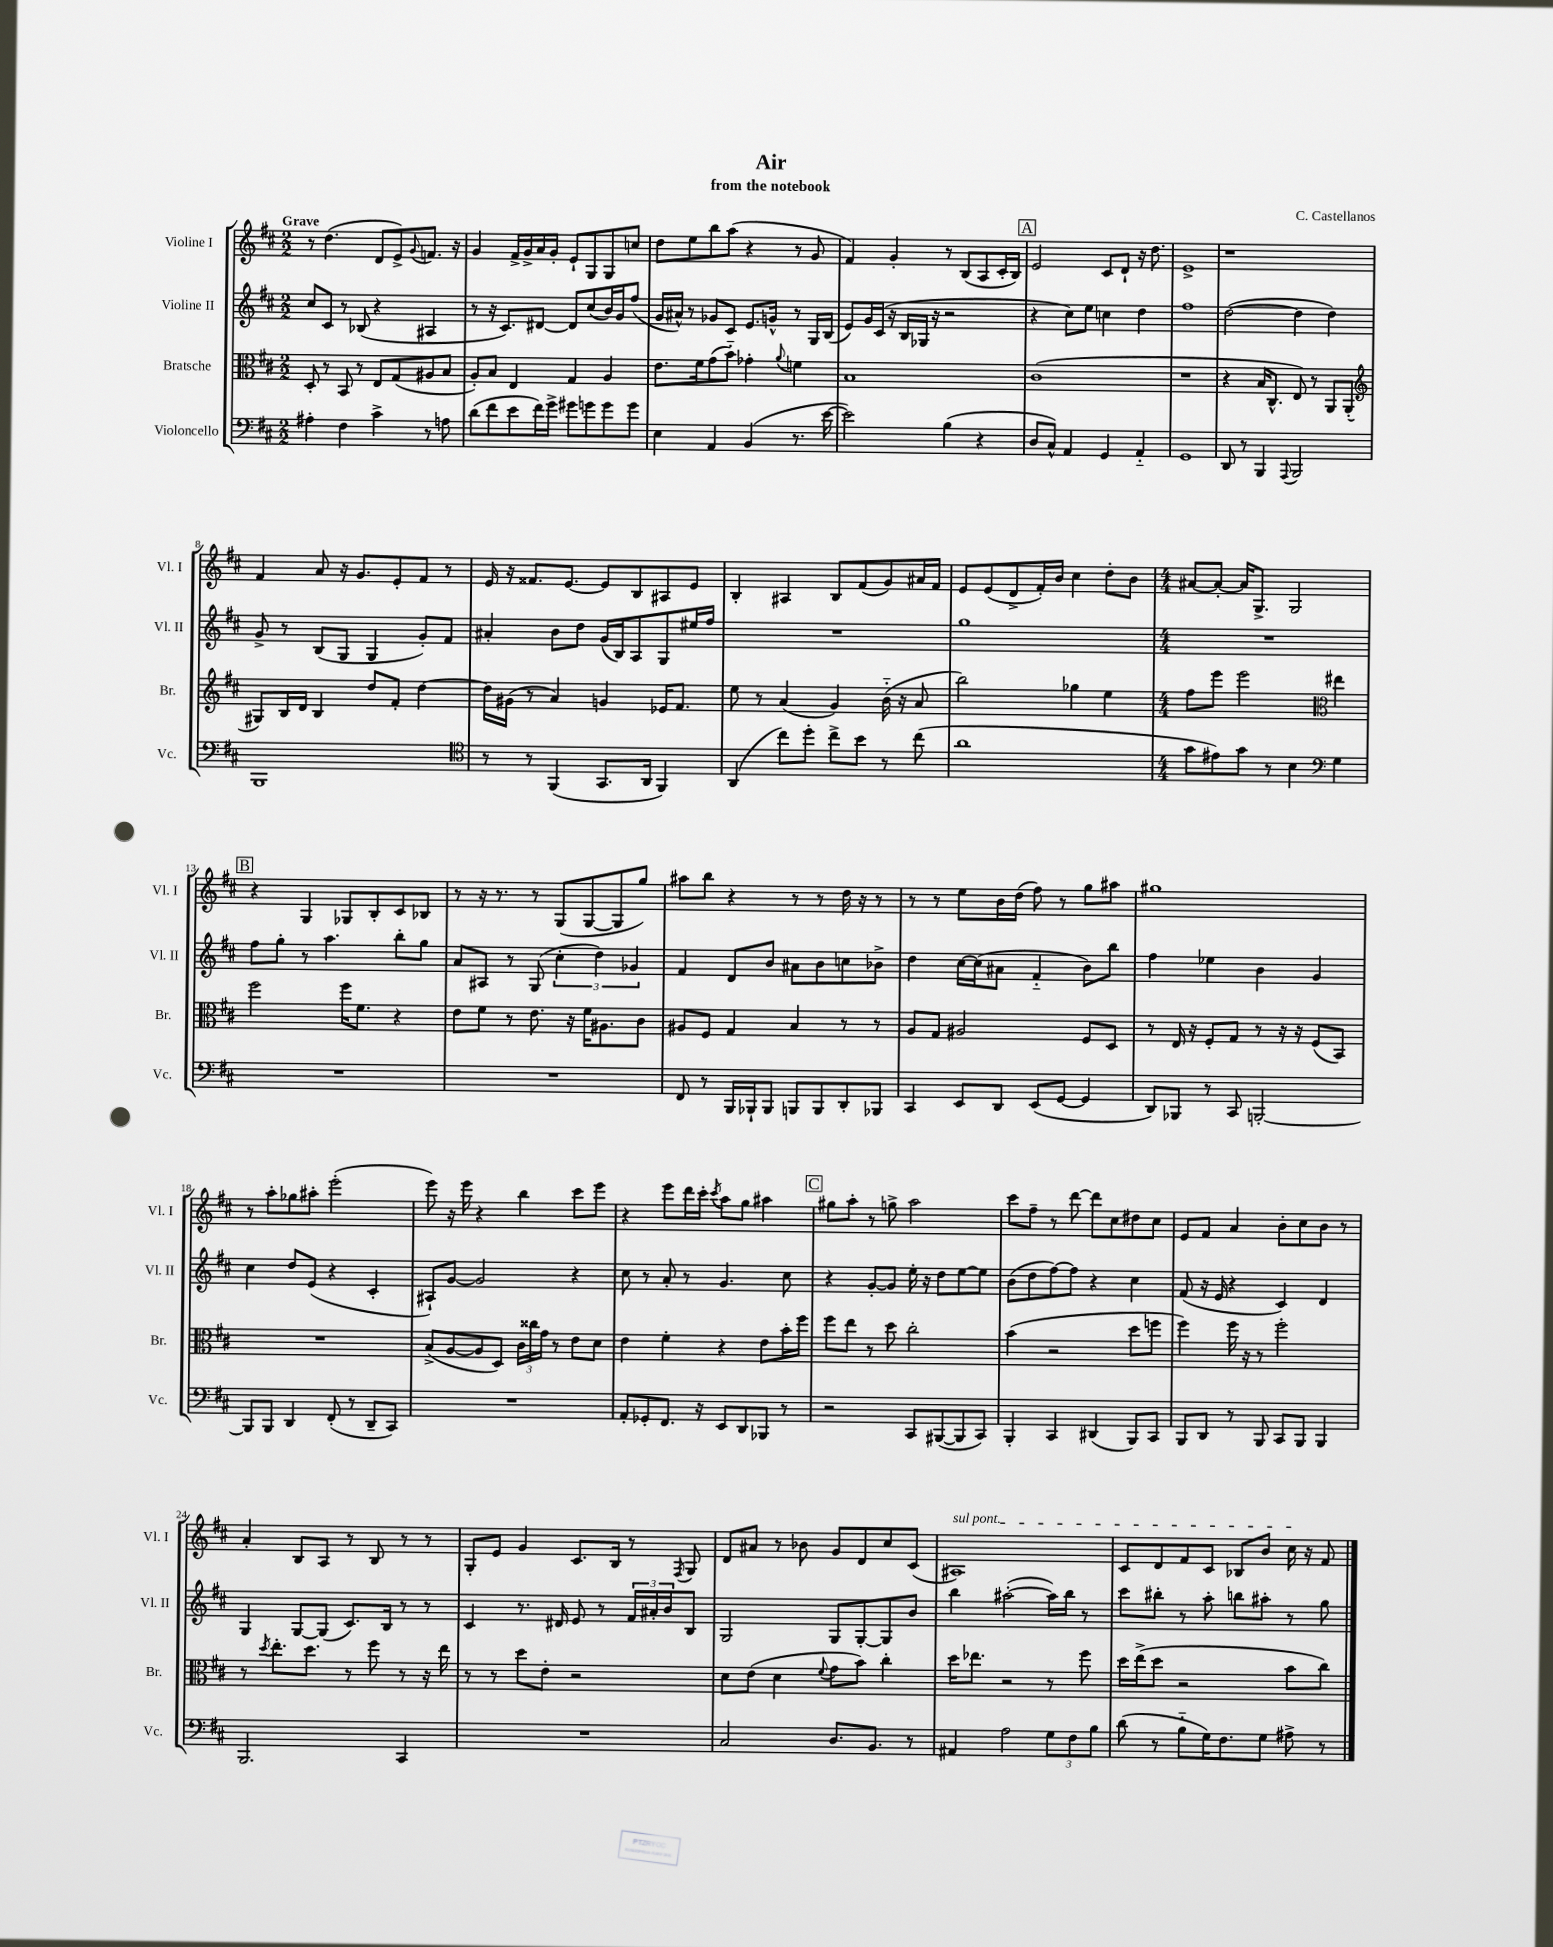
\header { title = "Air" composer = "C. Castellanos" subtitle = "from the notebook" }
<<
\new StaffGroup <<
\new Staff = "s0" \with { instrumentName = "Violine I" shortInstrumentName = "Vl. I" } {
    \clef treble \key d \major \numericTimeSignature \time 2/2 \tempo "Grave"
    r8 d''4.( d'8 e'8->) \appoggiatura { g'8 } f'8. r16 |
    g'4 fis'16-> g'16-> a'16 g'16-. e'8-! g8 g8 c''8 |
    d''8 e''8 b''8 a''8( r4 r8 g'8 |
    fis'4) g'4-. r8 b8( a8 cis'16-. b16) |
    \mark \markup { \box "A" } e'2 cis'8 d'8-! r16 d''8. |
    e'1-> |
    r1 |
    fis'4 a'8 r16 g'8. e'8-. fis'8 r8 |
    e'16 r16 fisis'8. e'8.~ e'8 b8 ais8 e'8 |
    b4-. ais4 b8 fis'8( g'8) ais'16 fis'16 |
    e'8 e'8( d'8-> fis'16-.) b'16 cis''4 d''8-. b'8 |
    \numericTimeSignature \time 4/4 ais'8~ ais'8~-. ais'16 g8.-> g2 |
    \mark \markup { \box "B" } r4 g4 ges8 b8-. cis'8 bes8 |
    r8 r16 r8. r8 g8( g8~ g8 g''8) |
    ais''8 b''8 r4 r8 r8 d''16 r16 r8 |
    r8 r8 e''8 b'16 d''16( fis''8) r8 g''8 ais''8 |
    gis''1 |
    r8 a''8-. ges''8 ais''8-. e'''2-.( |
    e'''8) r16 e'''16 r4 b''4 cis'''8 e'''8 |
    r4 e'''8 d'''16 cis'''16-. \acciaccatura { cis'''8 } a''8 g''8 ais''4 |
    \mark \markup { \box "C" } gis''8 a''8-. r8 g''8-> a''2 |
    cis'''8 fis''8-- r8 d'''8~ d'''8 cis''8 dis''8 cis''8 |
    e'8 fis'8 a'4 b'8-. cis''8 b'8 r8 |
    a'4-. b8 a8 r8 b8 r8 r8 |
    g8-. e'8 g'4 cis'8. b16 r8 \acciaccatura { fis8 } g8 |
    d'8 ais'8 r8 bes'8 g'8 d'8 cis''8 cis'8( |
    \once \override TextSpanner.bound-details.left.text = \markup { \italic "sul pont." } ais1\startTextSpan) |
    cis'8 d'8 fis'8 cis'8 bes8 b'8 cis''16\stopTextSpan r16 fis'8 \bar "|." |
}
\new Staff = "s1" \with { instrumentName = "Violine II" shortInstrumentName = "Vl. II" } {
    \clef treble \key d \major \numericTimeSignature \time 2/2
    cis''8 cis'8 r8 bes8( r4 ais4 |
    r8 r16 cis'8.) dis'8~ dis'8 cis''8( b'16) g'16 fis''8( |
    g'16 ais'16-^) r8 ges'8 cis'8 e'8. g'16-^ r8 g16 b16( |
    e'8) g'16 cis'16( r16 b16 ges16 r16 r2 |
    \mark \markup { \box "A" } r4 cis''8) e''8 c''4 d''4 |
    fis''1 |
    d''2~( d''4 d''4) |
    g'8-> r8 b8( g8 g4 g'8-.) fis'8 |
    ais'4-. b'8 d''8 g'16( b16) a8 g8 eis''16 fis''16 |
    R1 |
    g''1 |
    \numericTimeSignature \time 4/4 R1 |
    \mark \markup { \box "B" } fis''8 g''8-. r8 a''4. b''8-. g''8 |
    a'8 ais8 r8 g8( \tuplet 3/2 { cis''4-. d''4) ges'4 } |
    fis'4 d'8 b'8 ais'8 b'8 c''8 bes'8-> |
    d''4 cis''16~ cis''16( ais'8 fis'4-_ b'8) b''8 |
    fis''4 ees''4 b'4 g'4 |
    cis''4 d''8 e'8( r4 cis'4-. |
    ais8-!) g'8~ g'2 r4 |
    cis''8 r8 a'8-. r8 g'4. cis''8 |
    \mark \markup { \box "C" } r4 g'8~-. g'8 e''16-. r16 d''8 e''8~ e''8 |
    b'8( d''8 fis''8~) fis''8 r4 cis''4 |
    fis'8( r16 e'16 r4 cis'4) d'4 |
    g4 g8~ g8( cis'8.) b16 r8 r8 |
    cis'4 r8. dis'16 e'8 r8 \tuplet 3/2 { fis'16 ais'16-. b'16 } b8 |
    g2 g8 g8~-. g8 b'8 |
    b''4 ais''2~-.( ais''16) b''16 r8 |
    cis'''8 bis''8-. r8 a''8-. b''8 ais''8-. r8 g''8 \bar "|." |
}
\new Staff = "s2" \with { instrumentName = "Bratsche" shortInstrumentName = "Br." } {
    \clef alto \key d \major \numericTimeSignature \time 2/2
    d8-. r8 b,8 r8 e8 g8( ais8 b8 |
    a8-.) b8 e4 g4 a4 |
    e'8. fis'16 g'8( b'8-_) ges'4-. \appoggiatura { a'8 } f'4 |
    b1 |
    \mark \markup { \box "A" } cis'1( |
    r1 |
    r4 b16 cis8.-^ e8) r8 a,8 a,8-.( |
    \clef treble gis8) b16 d'16 b4 d''8 fis'8-. d''4~ |
    d''16 gis'16( r8 a'4) g'4 ees'16 fis'8. |
    e''8 r8 a'4( g'4) b'16-_( r16 a'8 |
    b''2) ges''4 e''4 |
    \numericTimeSignature \time 4/4 fis''8 e'''8 e'''2 \clef alto eis''4 |
    \mark \markup { \box "B" } fis''2 fis''16 fis'8. r4 |
    e'8 fis'8 r8 e'8. r16 fis'16 ais8. cis'8 |
    ais8 fis8 g4 b4 r8 r8 |
    a8 g8 ais2 fis8 d8 |
    r8 e16 r16 fis8-. g8 r8 r16 r16 fis8( b,8) |
    R1 |
    b8->( a8~ a8 d8) \tuplet 3/2 { cis'16 cisis''16 g'16 } r8 e'8 d'8 |
    e'4 fis'4-. r4 e'8 b'16-. fis''16 |
    \mark \markup { \box "C" } fis''8 e''8 r8 d''8 cis''2-. |
    b'4( r2 d''8 f''8 |
    fis''4) fis''16 r16 r8 fis''2-. |
    r8 \acciaccatura { d''8 } e''8.-. d''8. r8 fis''8 r8 r16 e''16 |
    r8 r8 d''8 e'8-. r2 |
    d'8 e'8( d'4 \appoggiatura { fis'8 } g'8 b'8) cis''4-. |
    d''16 ees''8. r2 r8 fis''8 |
    d''16 e''16->( d''8 r2 b'8 cis''8) \bar "|." |
}
\new Staff = "s3" \with { instrumentName = "Violoncello" shortInstrumentName = "Vc." } {
    \clef bass \key d \major \numericTimeSignature \time 2/2
    ais4-. fis4 cis'4-> r8 a8 |
    d'8( fis'8 e'8 fis'16) g'16-> gis'8 g'8 g'8 g'8 |
    e4 a,4 b,4( r8. e'16~ |
    e'2) b4( r4 |
    \mark \markup { \box "A" } d8 cis8-^) a,4 g,4 a,4-_ |
    g,1 |
    d,8 r8 b,,4 \appoggiatura { a,,8 } b,,2 |
    b,,1 |
    \clef tenor r8 r8 fis,4( g,8. a,16 fis,4) |
    a,4( cis''8) d''8-. cis''8-> b'8 r8 cis''8( |
    a'1 |
    \numericTimeSignature \time 4/4 g'8 eis'8) g'8 r8 b4 \clef bass g4 |
    \mark \markup { \box "B" } R1 |
    R1 |
    fis,8 r8 b,,16 bes,,16-! bes,,8 b,,8 b,,8 d,8-. bes,,8 |
    cis,4 e,8 d,8 e,8( g,8~ g,4 |
    d,8) bes,,8 r8 cis,8 b,,2~-. |
    b,,8 b,,8 d,4 fis,8-.( r8 d,8-- cis,8) |
    R1 |
    a,8-. ges,8-. fis,8. r16 e,8 d,8 bes,,8 r8 |
    \mark \markup { \box "C" } r2 cis,8 bis,,8~( bis,,8 cis,8) |
    b,,4-. cis,4 dis,4( b,,8) cis,8 |
    b,,8 d,8 r8 b,,8 cis,8 b,,8 b,,4 |
    b,,2. cis,4 |
    R1 |
    cis2 d8. b,8. r8 |
    ais,4 a2 \tuplet 3/2 { g8 fis8 b8 } |
    d'8( r8 b8-_ g16) fis8. g8 ais8-> r8 \bar "|." |
}
>>
>>
